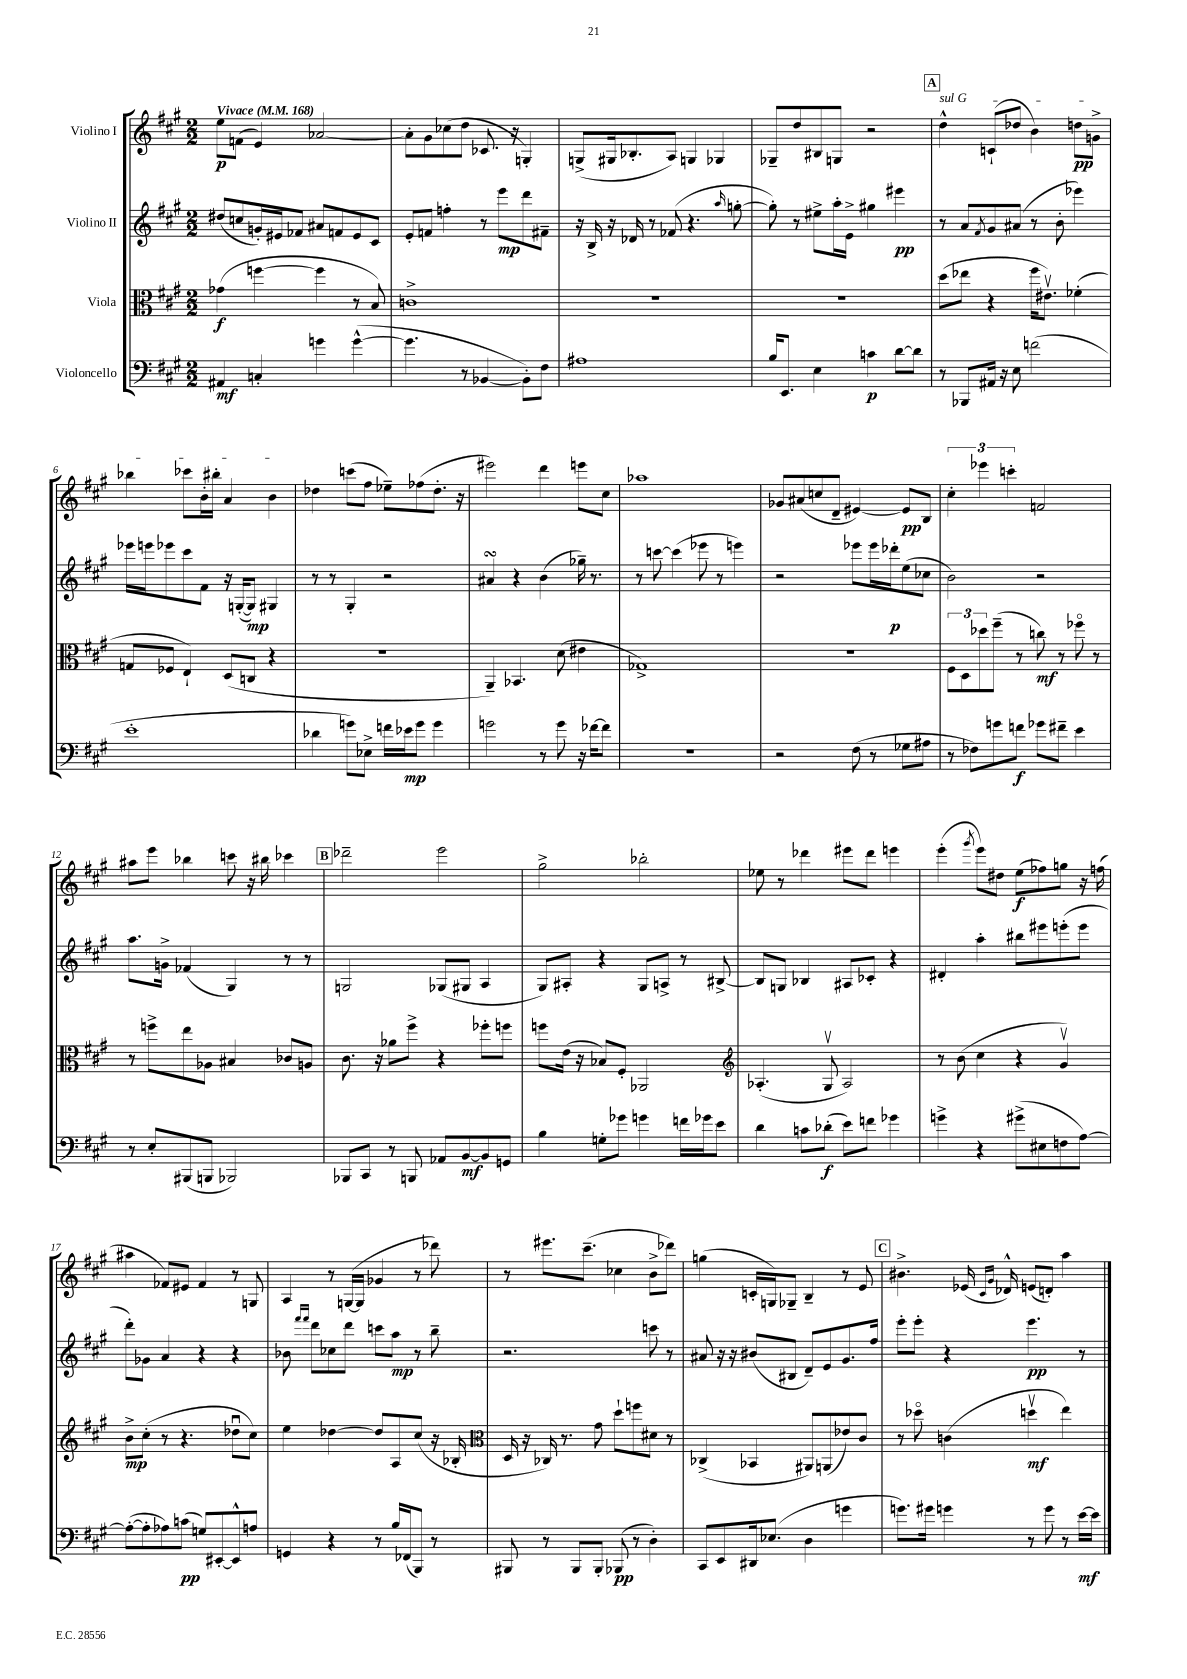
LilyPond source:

<<
\new StaffGroup <<
\new Staff = "s0" \with { instrumentName = "Violino I" } {
    \clef treble \key a \major \numericTimeSignature \time 2/2 \tempo "Vivace" 4 = 168
    e''8\p f'8( e'4) aes'2~ |
    aes'8-. gis'8 ces''8( d''8 ces'8. r16 g4-.) |
    g8->( gis16 bes8.-. a8) g4 ges4 |
    ges8-- d''8 bis8 g8 r2 |
    \mark \markup { \box "A" } \once \override TextSpanner.bound-details.left.text = \markup { \italic "sul G" } d''4-^\startTextSpan c'8-!( des''8 b'4) d''8\pp g'8-> |
    bes''4 ces'''8 b'16-. bis''16-. a'4 b'4\stopTextSpan |
    des''4 c'''8( fis''8 ees''8--) fes''8( des''8.-. r16 |
    eis'''2) d'''4 e'''8 cis''8 |
    aes''1 |
    ges'8 ais'8( c''8 d'8-- eis'4~) eis'8\pp b8 |
    \tuplet 3/2 { cis''4-. ees'''4 c'''4-. } f'2 |
    ais''8 e'''8 bes''4 c'''8 r16 bis''16 ces'''4 |
    \mark \markup { \box "B" } des'''2-- e'''2 |
    gis''2-> bes''2-. |
    ees''8 r8 des'''4 eis'''8 des'''8 e'''4 |
    e'''4-.( \acciaccatura { gis'''8 } e'''8) dis''8 e''8\f( fes''8) g''8 r16 f''16( |
    ais''4 fes'8) eis'8 fes'4 r8 g8 |
    a4 r8 g16~( g16 ges'4 r8 des'''8) |
    r8 eis'''8. cis'''8.--( ces''4 b'8-> des'''8) |
    g''4( c'16-. g16) ges8-- b4-- r8 e'8 |
    \mark \markup { \box "C" } bis'4.-> ees'16( \grace { cis'16 gis'16 } des'16-^) e'8( d'8-.) a''4 \bar "|." |
}
\new Staff = "s1" \with { instrumentName = "Violino II" } {
    \clef treble \key a \major \numericTimeSignature \time 2/2
    dis''8( c''8 g'16-.) eis'16 fes'8 ais'8 f'8 eis'8 cis'8 |
    e'8-. f'8 f''4-. r8 e'''8\mp d'''8 fis'8-- |
    r16 b16-> r16 des'16 r8 fes'8( r4. \grace { a''16 } g''8~-. |
    g''8-.) r8 eis''8-> a''16-. e'16-> gis''4 eis'''4\pp |
    \mark \markup { \box "A" } r8 a'8 \acciaccatura { fis'8 } gis'8 ais'8( r8 b'8-. ees'''4) |
    ees'''16 e'''16 ees'''8 cis'''8 fis'8 r16 g16~-.( g8\mp) gis4 |
    r8 r8 gis4-. r2 |
    ais'4\turn r4 b'4( ges''16--) r8. |
    r8 c'''8~ c'''4( ees'''8 r8 e'''4) |
    r2 ees'''8 ees'''16 des'''16-.\p e''8( ces''8 |
    b'2) r2 |
    a''8. g'16-> fes'4( gis4) r8 r8 |
    \mark \markup { \box "B" } g2 ges8( gis8 a4 |
    gis8) ais8-. r4 gis8 a8-> r8 bis8~-> |
    bis8 g8 bes4 ais8 ces'8-. r4 |
    dis'4-. a''4-. bis''8 eis'''8 e'''8-.( e'''8 |
    d'''8-.) ges'8 a'4 r4 r4 |
    bes'8 \grace { fis'''16 fis'''16 } d'''8 ces''8 d'''8 c'''8 a''8\mp r8 b''8-- |
    r2. c'''8 r8 |
    ais'8 r16 r16 bis'8( bis8 d'8--) e'8 gis'8. fis''16 |
    \mark \markup { \box "C" } e'''8-. e'''8-. r4 e'''4.\pp r8 \bar "|." |
}
\new Staff = "s2" \with { instrumentName = "Viola" } {
    \clef alto \key a \major \numericTimeSignature \time 2/2
    ges'4\f( f''4~ f''4 r8 b8) |
    c'1-> |
    R1 |
    R1 |
    \mark \markup { \box "A" } d''8( ees''8 r4 fis''16 eis'8.\upbow) fes'4-.( |
    g8 fes8 e4-!) d8( c8 r4 |
    R1 |
    a,4--) bes,4. d'8( eis'4 |
    ges1->) |
    r1 |
    \tuplet 3/2 { fis8 d8 des''8 } fis''8--( r8 c''8\mf) r8 fes''8\flageolet r8 |
    r8 f''8-> e''8 aes8 bis4 ces'8 a8 |
    \mark \markup { \box "B" } cis'8. r16 aes'8 fis''8-> r4 fes''8-. f''8 |
    f''8 e'16( r16 bes8) fis8-. aes,2 |
    \clef treble aes4.-.( gis8\upbow aes2) |
    r8 b'8( cis''4 r4 gis'4\upbow) |
    b'8->\mp cis''8-.( r8 r4. des''8\downbow cis''8) |
    e''4 des''4~ des''8 a8 cis''8( r16 bes16-. |
    \clef alto d16 r16 ces16) r8. gis'8 d''8-! f''8 dis'8 r8 |
    ces4->( bes,4 ais,8) a,8( ees'8) cis'8 |
    \mark \markup { \box "C" } r8 des''8\flageolet c'4( d''4\upbow\mf e''4) \bar "|." |
}
\new Staff = "s3" \with { instrumentName = "Violoncello" } {
    \clef bass \key a \major \numericTimeSignature \time 2/2
    ais,4\mf c4-. g'4 g'4~-^( |
    g'4. r8 bes,4~ bes,8-.) fis8 |
    ais1 |
    b16 e,8. e4 c'4\p d'8~ d'8 |
    \mark \markup { \box "A" } r8 bes,,8 ais,16 r16 e8 f'2( |
    e'1-. |
    des'4 g'8) ees8-> f'16 ees'16\mp g'8 g'4 |
    g'2 r8 g'8 r16 fes'16~ fes'8 |
    r1 |
    r2 fis8( r8 ges8 ais8 |
    r8 fes8) g'8 f'8\f ges'8 fis'8-- e'4 |
    r8 e8-. bis,,8( b,,8 bes,,2) |
    \mark \markup { \box "B" } bes,,8 cis,8 r8 b,,8 aes,8 b,8~\mf b,8 g,8 |
    b4 g8-. ges'8 g'4 f'16 ges'16 e'8 |
    d'4 c'8 des'8-.\f( e'8) f'8 ges'4 |
    g'4-> r4 gis'8->( eis8 f8 a8~) |
    a8~-.( a8-. aes8) c'8\pp( g8) eis,8~-. eis,8-^ a8 |
    g,4 r4 r8 b16 fes,16( b,,8) r8 |
    bis,,8 r8 bis,,8 bis,,8-. bes,,8\pp( r8 d4-.) |
    cis,8 e,8 dis,16 ees8.( d4 g'4 |
    \mark \markup { \box "C" } g'8.) gis'16 g'4 r8 g'8 r8 e'16~\mf e'16 \bar "|." |
}
>>
>>
